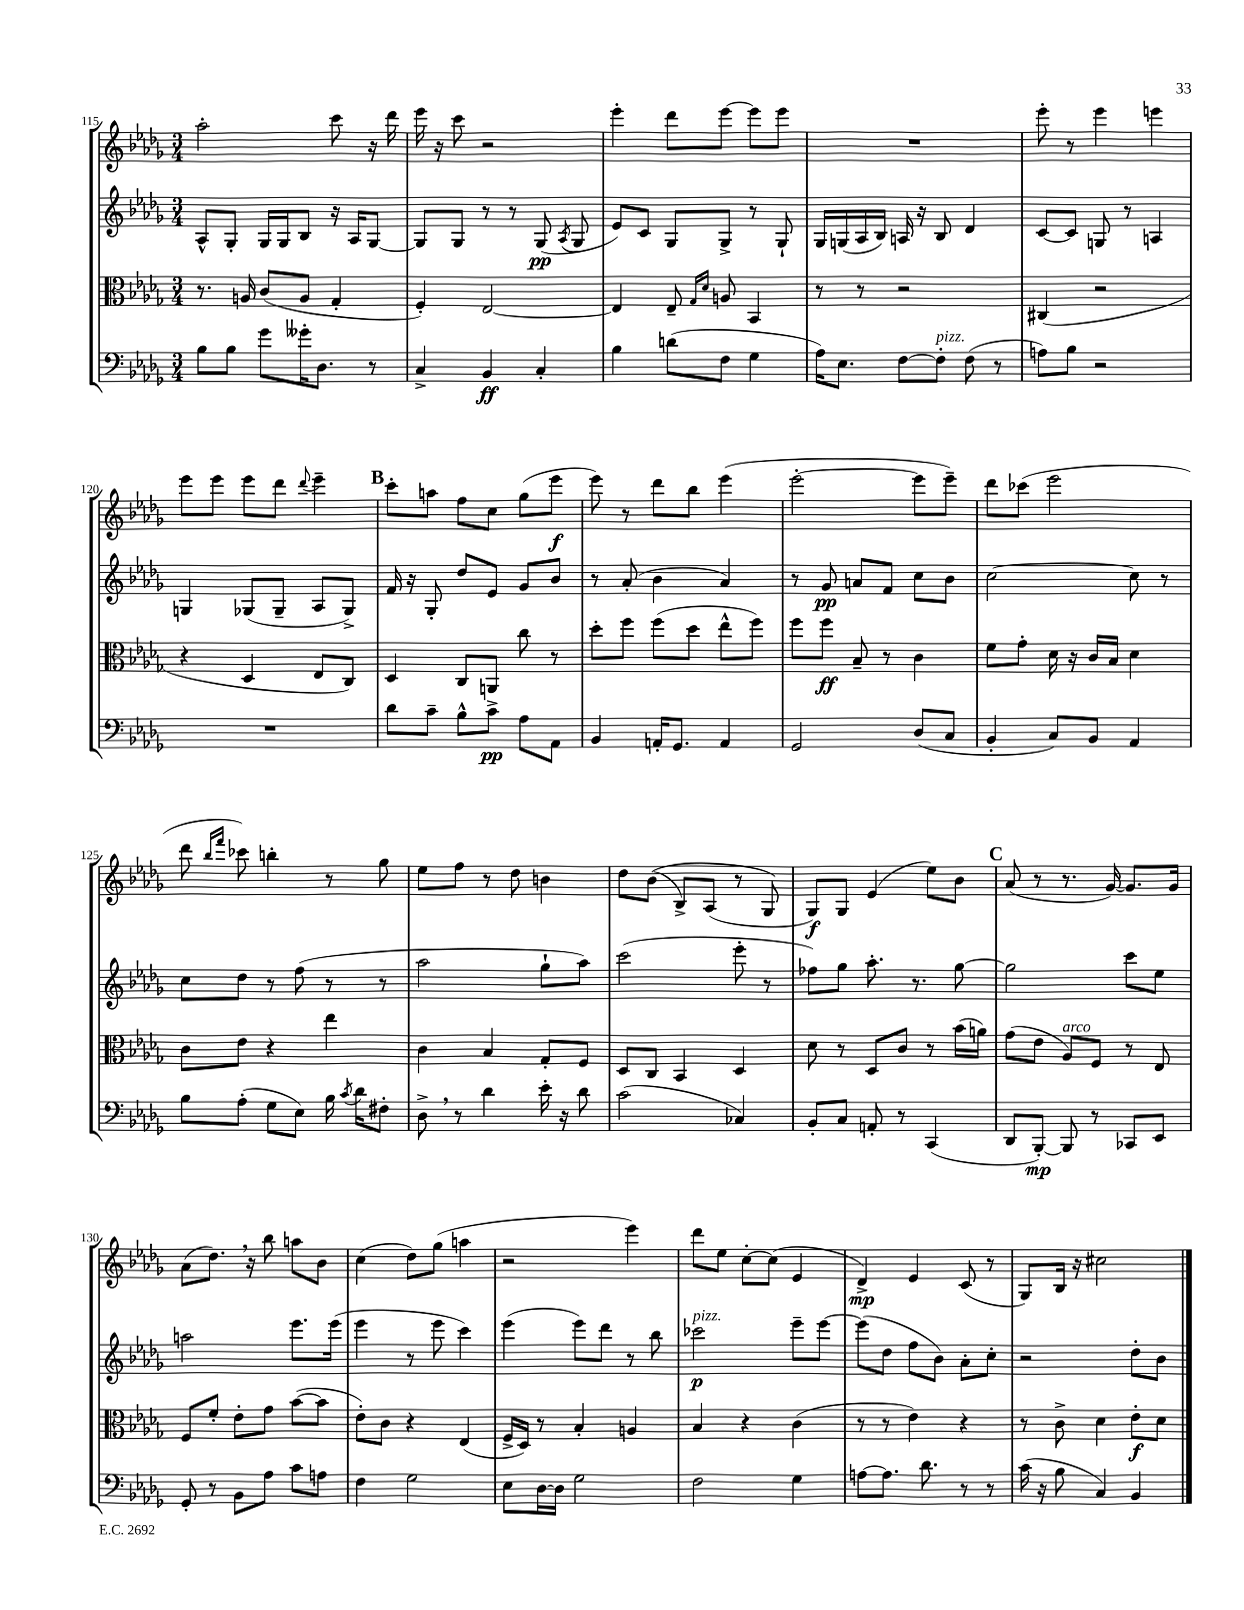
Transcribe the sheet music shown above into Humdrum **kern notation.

**kern	**kern	**kern	**kern
*staff4	*staff3	*staff2	*staff1
*clefF4	*clefC3	*clefG2	*clefG2
*k[b-e-a-d-g-]	*k[b-e-a-d-g-]	*k[b-e-a-d-g-]	*k[b-e-a-d-g-]
*M3/4	*M3/4	*M3/4	*M3/4
8B-	8.r	8A-^^	2aa-'
8B-	.	8G-'	.
.	16A	.	.
8g-	(8c	16G-	.
.	.	16G-	.
16g--'	8A	8B-	.
8.D-	.	.	.
.	4G-'	16r	8ccc
.	.	16A-	.
8r	.	[8G-	16r
.	.	.	16ddd-
=	=	=	=
4C^	4F')	8G-]	16eee-
.	.	.	16r
.	.	8G-	8ccc
4BB-	[2E-	8r	2r
.	.	8r	.
4C'	.	(8G-	.
.	.	8qA-	.
.	.	8G-	.
=	=	=	=
4B-	4E-]	8e-)	4eee-'
.	.	8c	.
(8d	8E-~	8G-	8ddd-
.	16qqG-	.	.
.	16qqd-	.	.
8F	8A	8G-^	[8eee-
4G-	4BB-	8r	8eee-]
.	.	8G-`	8eee-
=	=	=	=
16A-)	8r	16G-	2.r
8.E-	.	(16G	.
.	8r	16A-	.
.	.	16B-)	.
[8F	2r	16A	.
.	.	16r	.
8F']	.	8B-	.
(8F	.	4d-	.
8r	.	.	.
=	=	=	=
8A)	(4C#	[8c	8eee-'
8B-	.	8c]	8r
2r	2r	8G	4eee-
.	.	8r	.
.	.	4A	4eee
=	=	=	=
2.r	4r	4G	8eee-
.	.	.	8eee-
.	4D-	(8G-	8eee-
.	.	8G-~	8ddd-
.	.	.	8qqddd-
.	8E-	8A-	4eee-~
.	8C)	8G-^)	.
=	=	=	=
8d-	4D-	16f	8ccc'
.	.	16r	.
8c~	.	8G-'	8aa
8B-^^	8C	8dd-	8ff
8c^	8AA	8e-	8cc
8A-	8cc	8g-	(8gg-
8AA-	8r	8b-	8eee-
=	=	=	=
4BB-	8dd-'	8r	8eee-)
.	8ff	(8a-'	8r
16AA'	(8ff	4b-	8ddd-
8.GG-	.	.	.
.	8dd-	.	8bb-
4AA	8ee-^^	4a-)	(4eee-
.	8ff)	.	.
=	=	=	=
2GG-	8ff	8r	[2eee-'
.	8ff	8g-	.
.	8B-~	8a	.
.	8r	8f	.
(8D-	4c	8cc	8eee-]
8C	.	8b-	8eee-~)
=	=	=	=
4BB-'	8f	[2cc	8ddd-
.	8g-'	.	(8ccc-
8C)	16d-	.	2eee-
.	16r	.	.
8BB-	16c	.	.
.	16B-	.	.
4AA-	4d-	8cc]	.
.	.	8r	.
=	=	=	=
8B-	8c	8cc	8ddd-
.	.	.	16qqbb-
.	.	.	16qqfff
(8A-'	8e-	8dd-	8ccc-)
8G-	4r	8r	4bb'
8E-)	.	(8ff	.
16B-	4ee-	8r	8r
8qc	.	.	.
16d-	.	.	.
8F#'	.	8r	8gg-
=	=	=	=
8D-^	4c	2aa-	8ee-
8r	.	.	8ff
4d-	4B-	.	8r
.	.	.	8dd-
16e-'	8G-'	8gg-`	4b
16r	.	.	.
8d-	8F	8aa-)	.
=	=	=	=
(2c	8D-	(2ccc	8dd-
.	8C	.	&((8b-
.	4BB-	.	8B-^)
.	.	.	(8A-
4C-)	4D-	8eee-'	8r
.	.	8r	8G-&)
=	=	=	=
8BB-'	8d-	8ff-)	8G-)
8C	8r	8gg-	8G-
8AA'	8D-	8.aa-'	(4e-
8r	8c	.	.
.	.	8.r	.
(4CC	8r	.	8ee-)
.	(16b-	[8gg-	8b-
.	16a)	.	.
=	=	=	=
8DD-	(8g-	2gg-]	(8a-
[8BBB-')	8e-	.	8r
8BBB-]	8A-)	.	8.r
8r	8F	.	.
.	.	.	[16g-)
8CC-	8r	8ccc	8.g-]
8EE-	8E-	8ee-	.
.	.	.	16g-
=	=	=	=
8GG-'	8F	2aa	(8a-
8r	8f'	.	8.dd-)
8BB-	8e-'	.	.
.	.	.	16r
8A-	8g-	.	8bb-
8c	([8b-	8.eee-	8aa
8A	8b-]	.	8b-
.	.	(16eee-	.
=	=	=	=
4F	8e-')	4eee-	(4cc
.	8c	.	.
2G-	4r	8r	8dd-)
.	.	8eee-	(8gg-
.	(4E-	4ccc)	4aa
=	=	=	=
8E-	16F^	(4eee-	2r
.	16D-)	.	.
[16D-	8r	.	.
16D-]	.	.	.
2G-	4B-'	8eee-)	.
.	.	8ddd-	.
.	4A	8r	4eee-)
.	.	8bb-	.
=	=	=	=
2F	4B-	2ccc-	8ddd-
.	.	.	8ee-
.	4r	.	[8cc'
.	.	.	(8cc]
4G-	(4c	8eee-~	4e-
.	.	[8eee-	.
=	=	=	=
[8A	8r	(8eee-]	4d-^)
8.A]	8r	8dd-	.
.	4e-)	8ff	4e-
8.d-	.	.	.
.	.	8b-)	.
8r	4r	8a-'	(8c
8r	.	8cc'	8r
=	=	=	=
(16c	8r	2r	8G-)
16r	.	.	.
8B-	8c^	.	16B-
.	.	.	16r
4C)	4d-	.	2cc#
4BB-	8e-'	8dd-'	.
.	8d-	8b-	.
==	==	==	==
*-	*-	*-	*-
